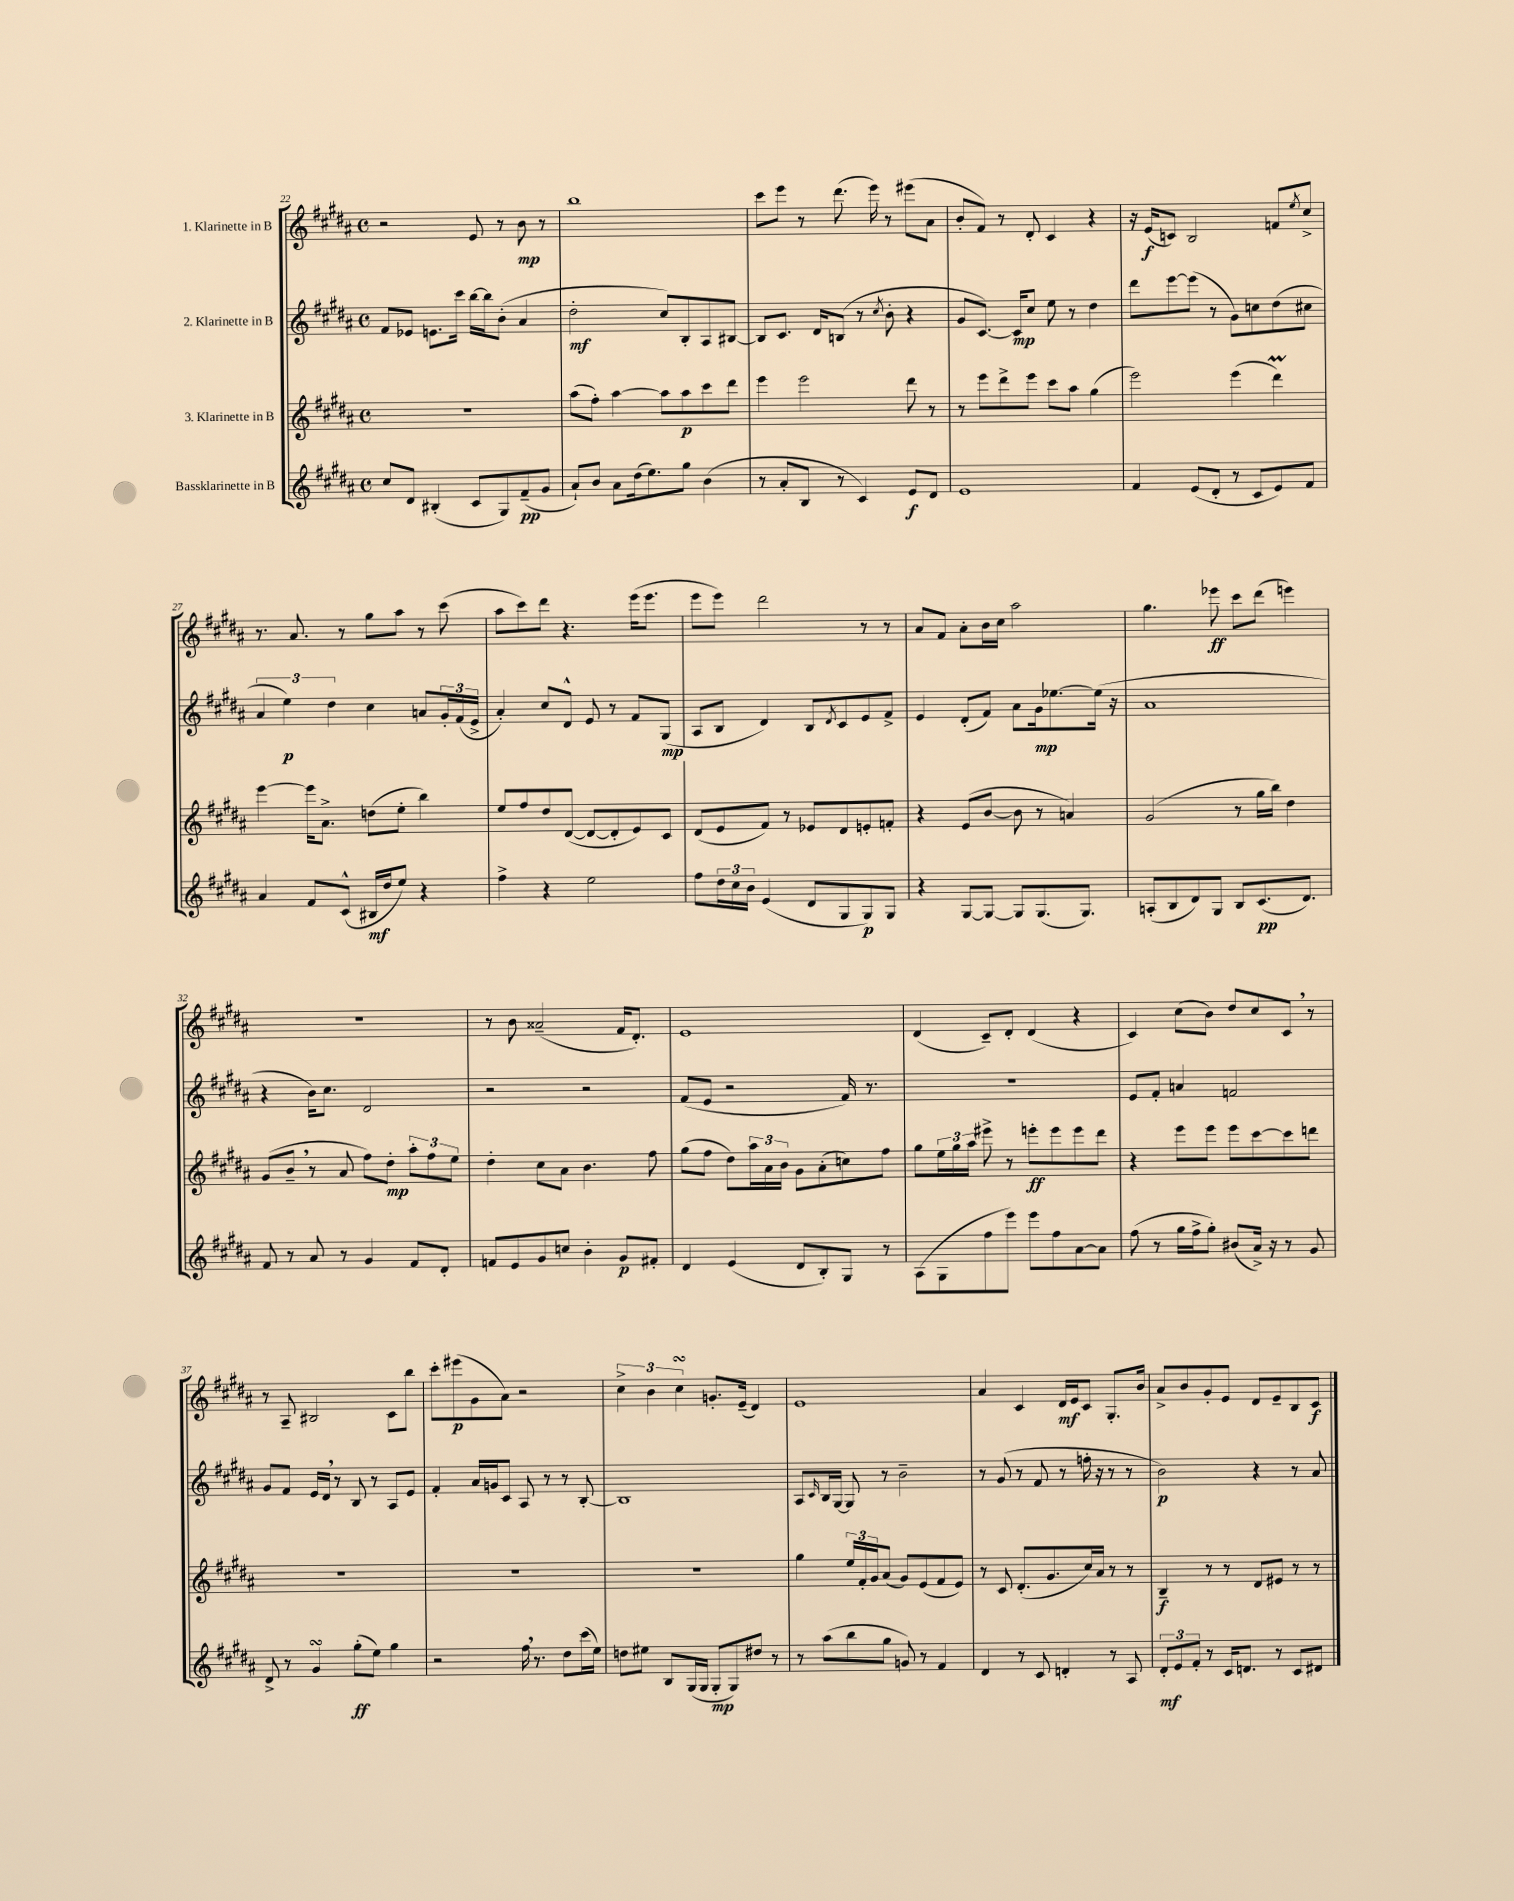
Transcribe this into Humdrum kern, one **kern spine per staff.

**kern	**dynam	**kern	**dynam	**kern	**dynam	**kern	**dynam
*part4	*part4	*part3	*part3	*part2	*part2	*part1	*part1
*staff4	*staff4	*staff3	*staff3	*staff2	*staff2	*staff1	*staff1
*I"Bassklarinette in B	*	*I"3. Klarinette in B	*	*I"2. Klarinette in B	*	*I"1. Klarinette in B	*
*clefG2	*	*clefG2	*	*clefG2	*	*clefG2	*
*k[f#c#g#d#a#]	*	*k[f#c#g#d#a#]	*	*k[f#c#g#d#a#]	*	*k[f#c#g#d#a#]	*
*M4/4	*	*M4/4	*	*M4/4	*	*M4/4	*
*met(c)	*	*met(c)	*	*met(c)	*	*met(c)	*
=22	=22	=22	=22	=22	=22	=22	=22
8cc#/L	.	1r	.	8f#/L	.	2r	.
8d#/J	.	.	.	8e-X/J	.	.	.
(4B#X'/	.	.	.	8.en\L	.	.	.
.	.	.	.	16ccc#\Jk	.	.	.
8c#/L	.	.	.	[16bb\LL	.	8e/	.
.	.	.	.	16bb\J]	.	.	.
8G#/)	.	.	.	(8b'\J	.	8r	.
(8f#~/	pp	.	.	4a#/	.	8b\	mp
8g#/J	.	.	.	.	.	8r	.
=23	=23	=23	=23	=23	=23	=23	=23
8a#`/L)	.	(8aa#\L	.	2dd#'\	mf	1bb	.
8b/J	.	8ff#'\J)	.	.	.	.	.
8a#\L	.	[4aa#\	.	.	.	.	.
(16dd#\k	.	.	.	.	.	.	.
8.ee\)	.	.	.	.	.	.	.
.	.	8aa#\L]	.	8cc#/L)	.	.	.
8gg#\J	.	8aa#\	p	8B'/	.	.	.
(4b\	.	8ccc#\	.	8A#/	.	.	.
.	.	8ddd#\J	.	[8B#X/J	.	.	.
=24	=24	=24	=24	=24	=24	=24	=24
8r	.	4eee\	.	8B#/L]	.	8ccc#\L	.
8a#'/L	.	.	.	8.c#/J	.	8eee\J	.
8B/J	.	2eee\	.	.	.	8r	.
.	.	.	.	16d#/KL	.	.	.
8r	.	.	.	(8Bn/J	.	(8.ddd#\	.
4c#/)	.	.	.	8r	.	.	.
.	.	.	.	.	.	16eee\)	.
.	.	.	.	8qcc#/	.	.	.
.	.	.	.	8b'\	.	8r	.
8e/L	f	8ddd#\	.	4r	.	(8eee#X\L	.
8d#/J	.	8r	.	.	.	8a#\J	.
=25	=25	=25	=25	=25	=25	=25	=25
1e	.	8r	.	8g#/L	.	8b'/L	.
.	.	8eee\L	.	[8.c#/J)	.	8f#/J)	.
.	.	8ddd#^\	.	.	.	8r	.
.	.	.	.	16c#/KL]	mp	.	.
.	.	8eee\J	.	8cc#/J	.	8d#'/	.
.	.	8ccc#\L	.	8ee\	.	4c#/	.
.	.	8aa#\J	.	8r	.	.	.
.	.	(4gg#\	.	4dd#\	.	4r	.
=26	=26	=26	=26	=26	=26	=26	=26
4f#/	.	2eee\)	.	8ddd#\L	.	16r	.
.	.	.	.	.	.	(16e/KL	f
.	.	.	.	[8eee\	.	8cn/J)	.
(8e/L	.	.	.	(8eee\J]	.	2B/	.
8d#'/J	.	.	.	8r	.	.	.
8r	.	(4eee\	.	8g#\L)	.	.	.
8c#/L	.	.	.	8ccn\	.	.	.
8e/)	.	4ddd#m\)	.	(8dd#\	.	8fn/L	.
.	.	.	.	.	.	8qee/	.
8f#/J	.	.	.	8cc#X\J	.	8cc#^/J	.
!!LO:LB:g=z
=27	=27	=27	=27	=27	=27	=27	=27
4a#/	.	[4eee\	.	6a#/	.	8.r	.
.	.	.	.	6ee\)	p	.	.
.	.	.	.	.	.	8.a#/	.
8f#/L	.	16eee\KL]	.	.	.	.	.
.	.	8.a#^\J	.	.	.	.	.
.	.	.	.	6dd#\	.	.	.
(8c#^^/J	.	.	.	.	.	8r	.
16B#X/LL	mf	(8ddn\L	.	4cc#\	.	8gg#\L	.
16dd#/J	.	.	.	.	.	.	.
8ee/J)	.	8ee'\J	.	.	.	8aa#\J	.
4r	.	4bb\)	.	8an/L	.	8r	.
.	.	.	.	24g#'/L	.	(8ccc#\	.
.	.	.	.	(24f#/	.	.	.
.	.	.	.	24e^/JJ	.	.	.
=28	=28	=28	=28	=28	=28	=28	=28
4ff#^\	.	8ee/L	.	4a#'/)	.	8aa#\L	.
.	.	8ff#/	.	.	.	8ccc#\)	.
4r	.	8dd#/	.	8cc#/L	.	8ddd#\J	.
.	.	([8d#/J	.	8d#^^/J	.	4.r	.
2ee\	.	8d#/L_	.	8e/	.	.	.
.	.	8d#'/]	.	8r	.	.	.
.	.	8e/)	.	8f#/L	.	(16eee\KL	.
.	.	.	.	.	.	8.eee\J	.
.	.	8c#/J	.	(8G#/J	mp	.	.
=29	=29	=29	=29	=29	=29	=29	=29
8ff#\L	.	(8d#/L	.	8A#/L	.	8eee\L	.
24dd#\L	.	8e/	.	8B/J	.	8eee\J)	.
24cc#\	.	.	.	.	.	.	.
24b\JJ	.	.	.	.	.	.	.
(4e/	.	8f#/J)	.	4d#/)	.	2ddd#\	.
.	.	8r	.	.	.	.	.
8d#/L	.	8e-X/L	.	8B/L	.	.	.
.	.	.	.	8qd#/	.	.	.
8G#/	.	8d#/	.	8c#/	.	.	.
8G#/)	p	8en'/	.	8e/	.	8r	.
8G#/J	.	8fn'/J	.	8f#^/J	.	8r	.
=30	=30	=30	=30	=30	=30	=30	=30
4r	.	4r	.	4e/	.	8a#/L	.
.	.	.	.	.	.	8f#/J	.
[8G#/L	.	(8e/L	.	(8d#'/L	.	8a#'\L	.
8G#/J_	.	[8b/J	.	8f#/J)	.	16b\L	.
.	.	.	.	.	.	16cc#\JJ	.
8G#/L]	.	8b\]	.	8a#\L	.	2aa#\	.
(8.G#/	.	8r	.	16g#\k	mp	.	.
.	.	.	.	[8.ee-X\	.	.	.
.	.	4an/)	.	.	.	.	.
8.G#/J)	.	.	.	.	.	.	.
.	.	.	.	(16ee-\Jk]	.	.	.
.	.	.	.	16r	.	.	.
=31	=31	=31	=31	=31	=31	=31	=31
(8An'/L	.	(2g#/	.	1a#	.	4.gg#\	.
8B/	.	.	.	.	.	.	.
8d#/)	.	.	.	.	.	.	.
8G#/J	.	.	.	.	.	8eee-X\	ff
8B/L	.	8r	.	.	.	8ccc#\L	.
(8.c#/	pp	16gg#\LL	.	.	.	(8ddd#\J	.
.	.	16bb\JJ)	.	.	.	.	.
.	.	4dd#\	.	.	.	4eeen\)	.
8.d#/J)	.	.	.	.	.	.	.
!!LO:LB:g=z
=32	=32	=32	=32	=32	=32	=32	=32
8f#/	.	(8g#/L	.	4r	.	1r	.
8r	.	8b~,/J	.	.	.	.	.
8a#/	.	8r	.	16b\KL)	.	.	.
.	.	.	.	8.cc#\J	.	.	.
8r	.	8a#/	.	.	.	.	.
4g#/	.	8ff#\L)	.	2d#/	.	.	.
.	.	8dd#'\J	mp	.	.	.	.
8f#/L	.	12aa#'\L	.	.	.	.	.
.	.	12ff#\	.	.	.	.	.
8d#'/J	.	.	.	.	.	.	.
.	.	12ee\J	.	.	.	.	.
=33	=33	=33	=33	=33	=33	=33	=33
8fn/L	.	4dd#'\	.	2r	.	8r	.
8e/	.	.	.	.	.	8b\	.
8g#/	.	8cc#\L	.	.	.	(2a##X~/	.
8ccn/J	.	8a#\J	.	.	.	.	.
4b'\	.	4.b\	.	2r	.	.	.
8g#/L	p	.	.	.	.	16f#/KL	.
.	.	.	.	.	.	8.d#'/J)	.
8f#X'/J	.	8ff#\	.	.	.	.	.
=34	=34	=34	=34	=34	=34	=34	=34
4d#/	.	(8gg#\L	.	(8f#/L	.	1e	.
.	.	8ff#\J	.	8e/J	.	.	.
(4e/	.	8dd#\L)	.	2r	.	.	.
.	.	24aa#\L	.	.	.	.	.
.	.	24a#\	.	.	.	.	.
.	.	24b\JJ	.	.	.	.	.
8d#/L	.	8g#\L	.	.	.	.	.
8B'/)	.	(8a#'\	.	.	.	.	.
8G#/J	.	8ccn\)	.	16f#/)	.	.	.
.	.	.	.	8.r	.	.	.
8r	.	8ff#\J	.	.	.	.	.
=35	=35	=35	=35	=35	=35	=35	=35
(8A#\L	.	8gg#\L	.	1r	.	(4d#/	.
8G#\	.	24ee\L	.	.	.	.	.
.	.	24gg#\	.	.	.	.	.
.	.	24aa#\JJ	.	.	.	.	.
8ff#\	.	8eee#X^\	.	.	.	8c#~/L)	.
8eee\J)	.	8r	.	.	.	8d#'/J	.
8eee\L	.	8eeen'\L	ff	.	.	(4d#/	.
8ff#\	.	8eee\	.	.	.	.	.
[8a#\	.	8eee\	.	.	.	4r	.
8a#\J]	.	8ddd#\J	.	.	.	.	.
=36	=36	=36	=36	=36	=36	=36	=36
(8ff#\	.	4r	.	8e/L	.	4c#/)	.
8r	.	.	.	8f#'/J	.	.	.
16gg#\LL	.	8eee\L	.	4an/	.	(8cc#\L	.
16ff#^\J	.	.	.	.	.	.	.
8gg#'\J)	.	8eee\J	.	.	.	8b\J)	.
(8b#X/L	.	8eee\L	.	2fn/	.	8dd#/L	.
16a#^/Jk)	.	[8ccc#\	.	.	.	8cc#/	.
16r	.	.	.	.	.	.	.
8r	.	8ccc#\]	.	.	.	8c#,/J	.
8g#/	.	8dddn\J	.	.	.	8r	.
!!LO:LB:g=z
=37	=37	=37	=37	=37	=37	=37	=37
8d#^/	.	1r	.	8g#/L	.	8r	.
8r	.	.	.	8f#/J	.	8A#~/	.
4g#sSSS/	.	.	.	16e/LL	.	2B#X/	.
.	.	.	.	16d#,/JJ	.	.	.
.	.	.	.	8r	.	.	.
(8gg#'\L	ff	.	.	8B/	.	.	.
8ee\J)	.	.	.	8r	.	.	.
4gg#\	.	.	.	8A#/L	.	8c#\L	.
.	.	.	.	8e/J	.	8bb\J	.
=38	=38	=38	=38	=38	=38	=38	=38
2r	.	1r	.	4f#'/	.	8ccc#'\L	.
.	.	.	.	.	.	(8eee#X\	p
.	.	.	.	16a#/LL	.	8g#\	.
.	.	.	.	16gn/J	.	.	.
.	.	.	.	8c#/J	.	8a#\J)	.
16ff#,\	.	.	.	8A#/	.	2r	.
8.r	.	.	.	.	.	.	.
.	.	.	.	8r	.	.	.
8dd#\L	.	.	.	8r	.	.	.
(16ccc#\L	.	.	.	[8B'/	.	.	.
16ee\JJ)	.	.	.	.	.	.	.
=39	=39	=39	=39	=39	=39	=39	=39
8ddn\L	.	1r	.	1B]	.	6cc#^\	.
8ee#X\J	.	.	.	.	.	.	.
.	.	.	.	.	.	6b\	.
8B/L	.	.	.	.	.	.	.
.	.	.	.	.	.	6cc#sSSS\	.
(16G#/L	.	.	.	.	.	.	.
16G#/JJ	.	.	.	.	.	.	.
8G#'/L	mp	.	.	.	.	8.gn'/L	.
8G#/)	.	.	.	.	.	.	.
.	.	.	.	.	.	(16e~/Jk	.
8dd#X/J	.	.	.	.	.	4d#/)	.
8r	.	.	.	.	.	.	.
=40	=40	=40	=40	=40	=40	=40	=40
8r	.	4gg#\	.	8A#/L	.	1e	.
.	.	.	.	16qqc#/	.	.	.
(8aa#\L	.	.	.	16B/L	.	.	.
.	.	.	.	[16G#/JJ	.	.	.
8bb\	.	24ee/LL	.	8G#/]	.	.	.
.	.	24f#'/	.	.	.	.	.
.	.	24g#/J	.	.	.	.	.
8gg#\J	.	(8a#/J	.	8r	.	.	.
8gn/)	.	8g#/L)	.	2b~\	.	.	.
8r	.	(8e/	.	.	.	.	.
4f#/	.	8f#/	.	.	.	.	.
.	.	8e/J)	.	.	.	.	.
=41	=41	=41	=41	=41	=41	=41	=41
4d#/	.	8r	.	8r	.	4a#/	.
.	.	8c#/	.	(8g#/	.	.	.
8r	.	(8.d#'/L	.	8r	.	4c#/	.
8c#/	.	.	.	8f#/	.	.	.
.	.	8.g#/	.	.	.	.	.
4dn'/	.	.	.	8r	.	16d#/LL	mf
.	.	.	.	.	.	16e/J	.
.	.	16cc#/L)	.	16ffn'\	.	8c#/J	.
.	.	16a#/JJ	.	16r	.	.	.
8r	.	8r	.	8r	.	8.G#'/L	.
8A#/	.	8r	.	8r	.	.	.
.	.	.	.	.	.	16b/Jk	.
=42	=42	=42	=42	=42	=42	=42	=42
12d#'/L	mf	4B~/	f	2b\)	p	8a#^/L	.
12e/	.	.	.	.	.	.	.
.	.	.	.	.	.	8b/	.
12f#'/J	.	.	.	.	.	.	.
8r	.	8r	.	.	.	8g#'/	.
16c#/KL	.	8r	.	.	.	8e/J	.
8.dn/J	.	.	.	.	.	.	.
.	.	8d#/L	.	4r	.	8d#/L	.
8r	.	8e#X/J	.	.	.	8e~/	.
8c#/L	.	8r	.	8r	.	8B/	.
8d#X/J	.	8r	.	8a#/	.	8c#/J	f
==	==	==	==	==	==	==	==
*-	*-	*-	*-	*-	*-	*-	*-
